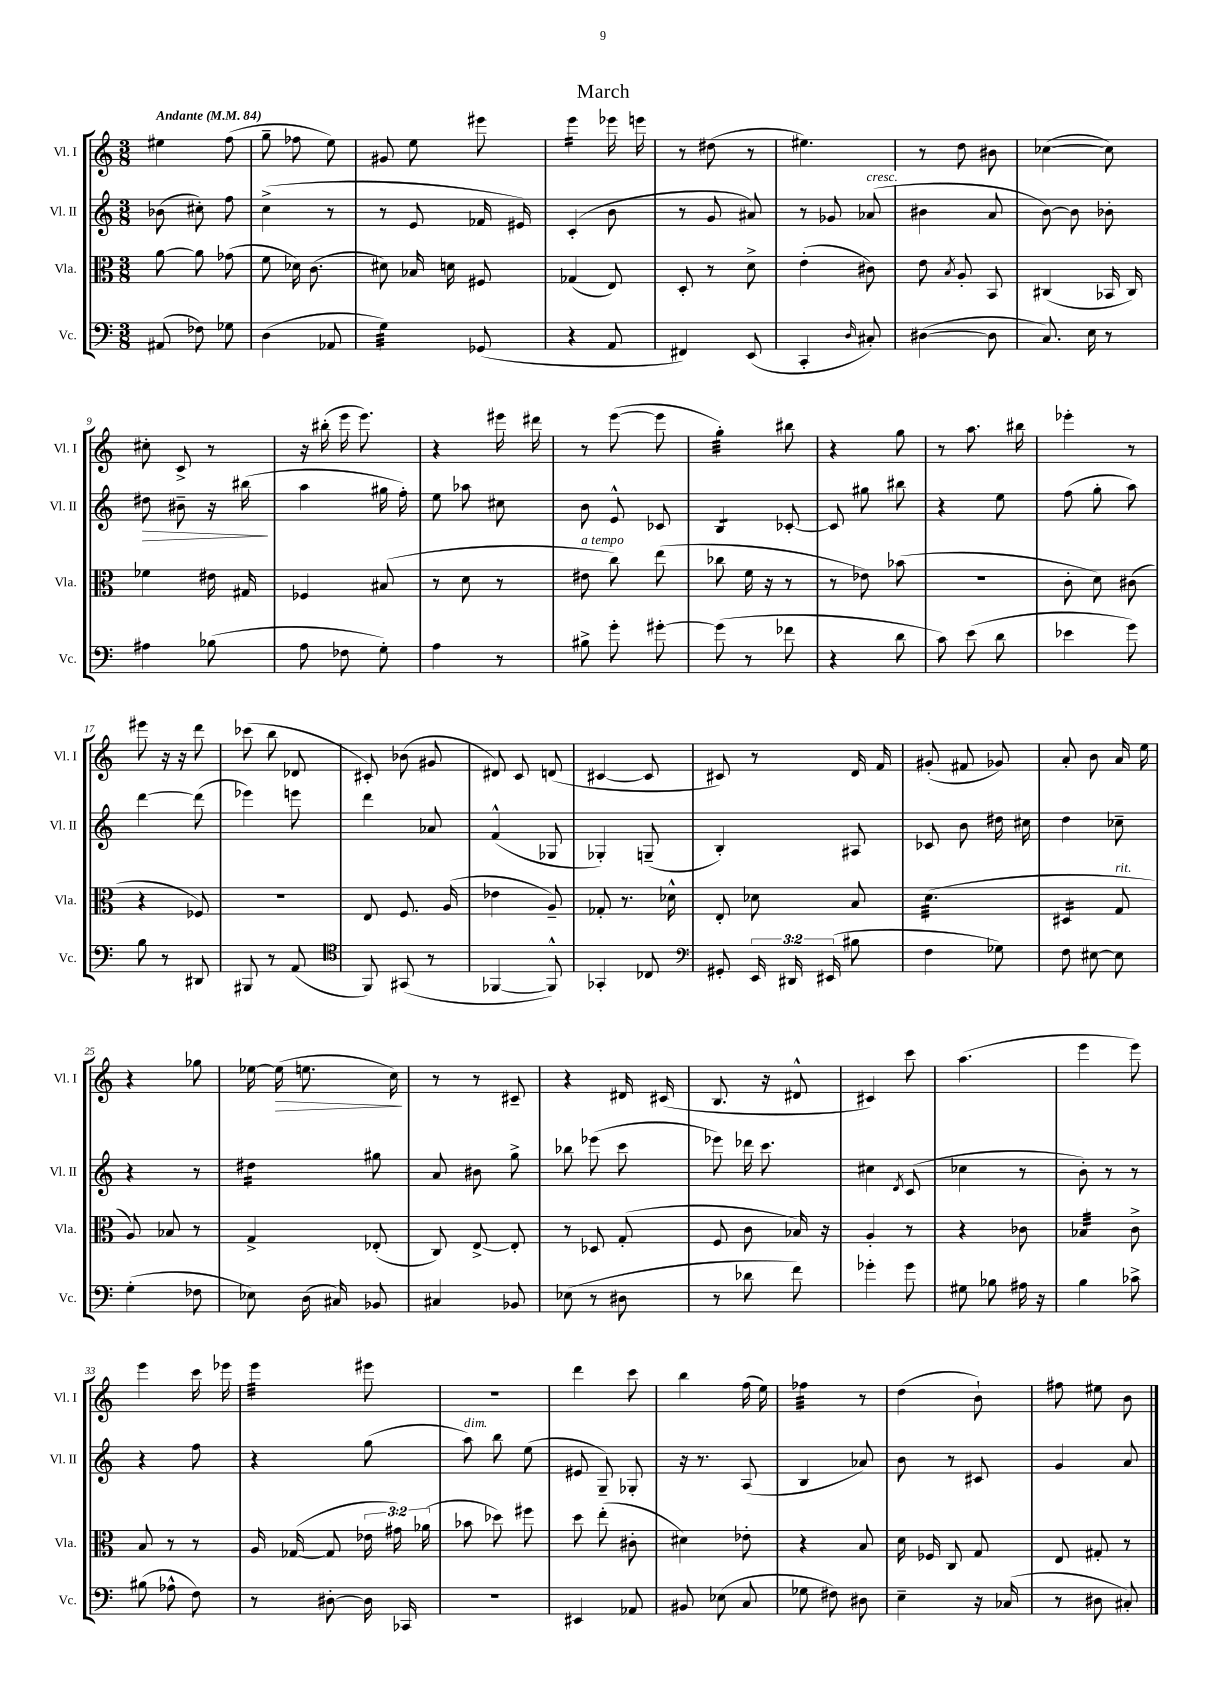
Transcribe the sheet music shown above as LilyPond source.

\header { title = "March" }
<<
\new StaffGroup <<
\new Staff = "s0" \with { instrumentName = "Vl. I" shortInstrumentName = "Vl. I" } {
    \clef treble \key c \major \numericTimeSignature \time 3/8 \tempo "Andante" 4 = 84
    \autoBeamOff eis''4 f''8( |
    g''8-- fes''8 e''8) |
    gis'8 e''8 eis'''8 |
    e'''4:16 ees'''16 e'''16 |
    r8 dis''8( r8 |
    eis''4.) |
    r8 d''8 bis'8 |
    ces''4~( ces''8) |
    cis''8-. c'8-> r8 |
    r16 bis''16-.( e'''16 e'''8.) |
    r4 eis'''16 dis'''16 |
    r8 e'''8~( e'''8 |
    g''4:32-.) bis''8 |
    r4 g''8 |
    r8 a''8. bis''16 |
    ees'''4-. r8 |
    eis'''8 r16 r16 d'''8 |
    ces'''8( b''8 des'8 |
    cis'8-.) bes'8( gis'8 |
    dis'8) c'8 d'8( |
    cis'4~ cis'8 |
    cis'8) r8 d'16 f'16 |
    gis'8-.( fis'8 ges'8) |
    a'8-. b'8 a'16 e''16 |
    r4 ges''8 |
    ees''16~ ees''16\>( e''8. c''16\!) |
    r8 r8 cis'8-- |
    r4 dis'16 cis'16( |
    b8. r16 dis'8-^ |
    cis'4) c'''8 |
    a''4.( |
    e'''4 e'''8) |
    e'''4 c'''16 ees'''16 |
    e'''4:32 eis'''8 |
    R4. |
    d'''4 c'''8 |
    b''4 f''16( e''16) |
    fes''4:32 r8 |
    d''4( b'8-!) |
    fis''8 eis''8 b'8 \bar "|." |
}
\new Staff = "s1" \with { instrumentName = "Vl. II" shortInstrumentName = "Vl. II" } {
    \clef treble \key c \major \numericTimeSignature \time 3/8
    \autoBeamOff bes'8( cis''8-.) f''8 |
    c''4->( r8 |
    r8 e'8 fes'16 eis'16) |
    c'4-.( b'8 |
    r8 g'8 ais'8) |
    r8 ges'8 aes'8^\markup { \italic "cresc." }( |
    bis'4 a'8 |
    b'8~) b'8 bes'8-. |
    dis''8\> bis'8-- r16 bis''16\!( |
    a''4 gis''16 f''16-.) |
    e''8 aes''8 cis''8 |
    b'8 e'8-^ ces'8 |
    b4:8 ces'8~-. |
    ces'8 gis''8 bis''8 |
    r4 e''8 |
    f''8( g''8-. a''8) |
    d'''4~ d'''8( |
    ees'''4) e'''8 |
    d'''4 aes'8 |
    f'4-^( ges8 |
    ges4-.) g8--( |
    b4-.) ais8 |
    ces'8 b'8 dis''16 cis''16 |
    d''4 ces''8-- |
    r4 r8 |
    dis''4:16 gis''8 |
    a'8 bis'8 g''8-> |
    bes''8 ees'''8( c'''8 |
    ees'''8) des'''16 c'''8. |
    cis''4 \acciaccatura { d'8 } c'8( |
    ces''4 r8 |
    b'8-.) r8 r8 |
    r4 f''8 |
    r4 g''8( |
    a''8^\markup { \italic "dim." }) b''8 e''8( |
    eis'8 g8--) ges8-. |
    r16 r8. a8( |
    b4 aes'8) |
    b'8 r8 cis'8 |
    g'4 a'8 \bar "|." |
}
\new Staff = "s2" \with { instrumentName = "Vla." shortInstrumentName = "Vla." } {
    \clef alto \key c \major \numericTimeSignature \time 3/8 \override Staff.TupletNumber.text = #tuplet-number::calc-fraction-text
    \autoBeamOff a'8~ a'8 ges'8( |
    f'8 des'16) c'8.( |
    dis'8) bes16 d'16 fis8 |
    ges4( e8) |
    d8-. r8 d'8-> |
    e'4-.( cis'8) |
    e'8 \acciaccatura { b8 } a8-. b,8 |
    cis4( bes,16 cis16) |
    fes'4 eis'16 gis16 |
    fes4 bis8( |
    r8 d'8 r8 |
    eis'8^\markup { \italic "a tempo" } c''8) e''8( |
    ces''8 f'16 r16 r8 |
    r8 ees'8) bes'8( |
    R4. |
    c'8-. d'8) cis'8( |
    r4 fes8) |
    R4. |
    e8 f8. a16( |
    ees'4 a8--) |
    ges8-. r8. des'16-^ |
    e8-. des'8 b8 |
    d'4.:32( |
    dis4:16 g8^\markup { \italic "rit." } |
    a8) bes8 r8 |
    g4-> ees8-.( |
    c8) e8~-> e8-. |
    r8 des8 g8-.( |
    f8 c'8 bes16) r16 |
    a4-. r8 |
    r4 ces'8 |
    bes4:32 c'8-> |
    b8 r8 r8 |
    a16 ges16~( ges8 \tuplet 3/2 { ees'16 gis'16) aes'16( } |
    bes'8 des''8) fis''8 |
    d''8 e''8-.( cis'8-. |
    dis'4) ees'8-. |
    r4 b8 |
    d'16 fes16 c8 g8 |
    e8 gis8-. r8 \bar "|." |
}
\new Staff = "s3" \with { instrumentName = "Vc." shortInstrumentName = "Vc." } {
    \clef bass \key c \major \numericTimeSignature \time 3/8 \override Staff.TupletNumber.text = #tuplet-number::calc-fraction-text
    \autoBeamOff ais,8( fes8) ges8 |
    d4( aes,8 |
    g4:32) ges,8( |
    r4 a,8 |
    fis,4) e,8( |
    c,4-. \grace { d16 } cis8-.) |
    dis4~( dis8 |
    c8.) e16 r8 |
    ais4 bes8( |
    a8 fes8 g8-.) |
    a4 r8 |
    bis8-> g'8-. gis'8~-. |
    gis'8( r8 fes'8 |
    r4 d'8 |
    c'8) e'8( d'8 |
    ees'4 g'8) |
    b8 r8 dis,8 |
    bis,,8 r8 a,8( |
    \clef tenor f,8) gis,8( r8 |
    fes,4~ fes,8-^) |
    ges,4-. ces8 |
    \clef bass gis,8-. \tuplet 3/2 { e,16 dis,16 eis,16( } bis8 |
    f4 ges8) |
    f8 eis8~ eis8 |
    g4-.( fes8 |
    ees8) d16( cis16) bes,8 |
    cis4 bes,8 |
    ees8( r8 dis8 |
    r8 des'8 f'8) |
    ges'4-. ges'8 |
    gis8 bes8 ais16 r16 |
    b4 ces'8-> |
    bis8( aes8-^ f8) |
    r8 dis8~-. dis16 ces,16 |
    R4. |
    eis,4 aes,8 |
    bis,8 ees8( c8 |
    ges8 fis8) dis8 |
    e4-- r16 ces16( |
    r8 dis8 cis8-.) \bar "|." |
}
>>
>>
